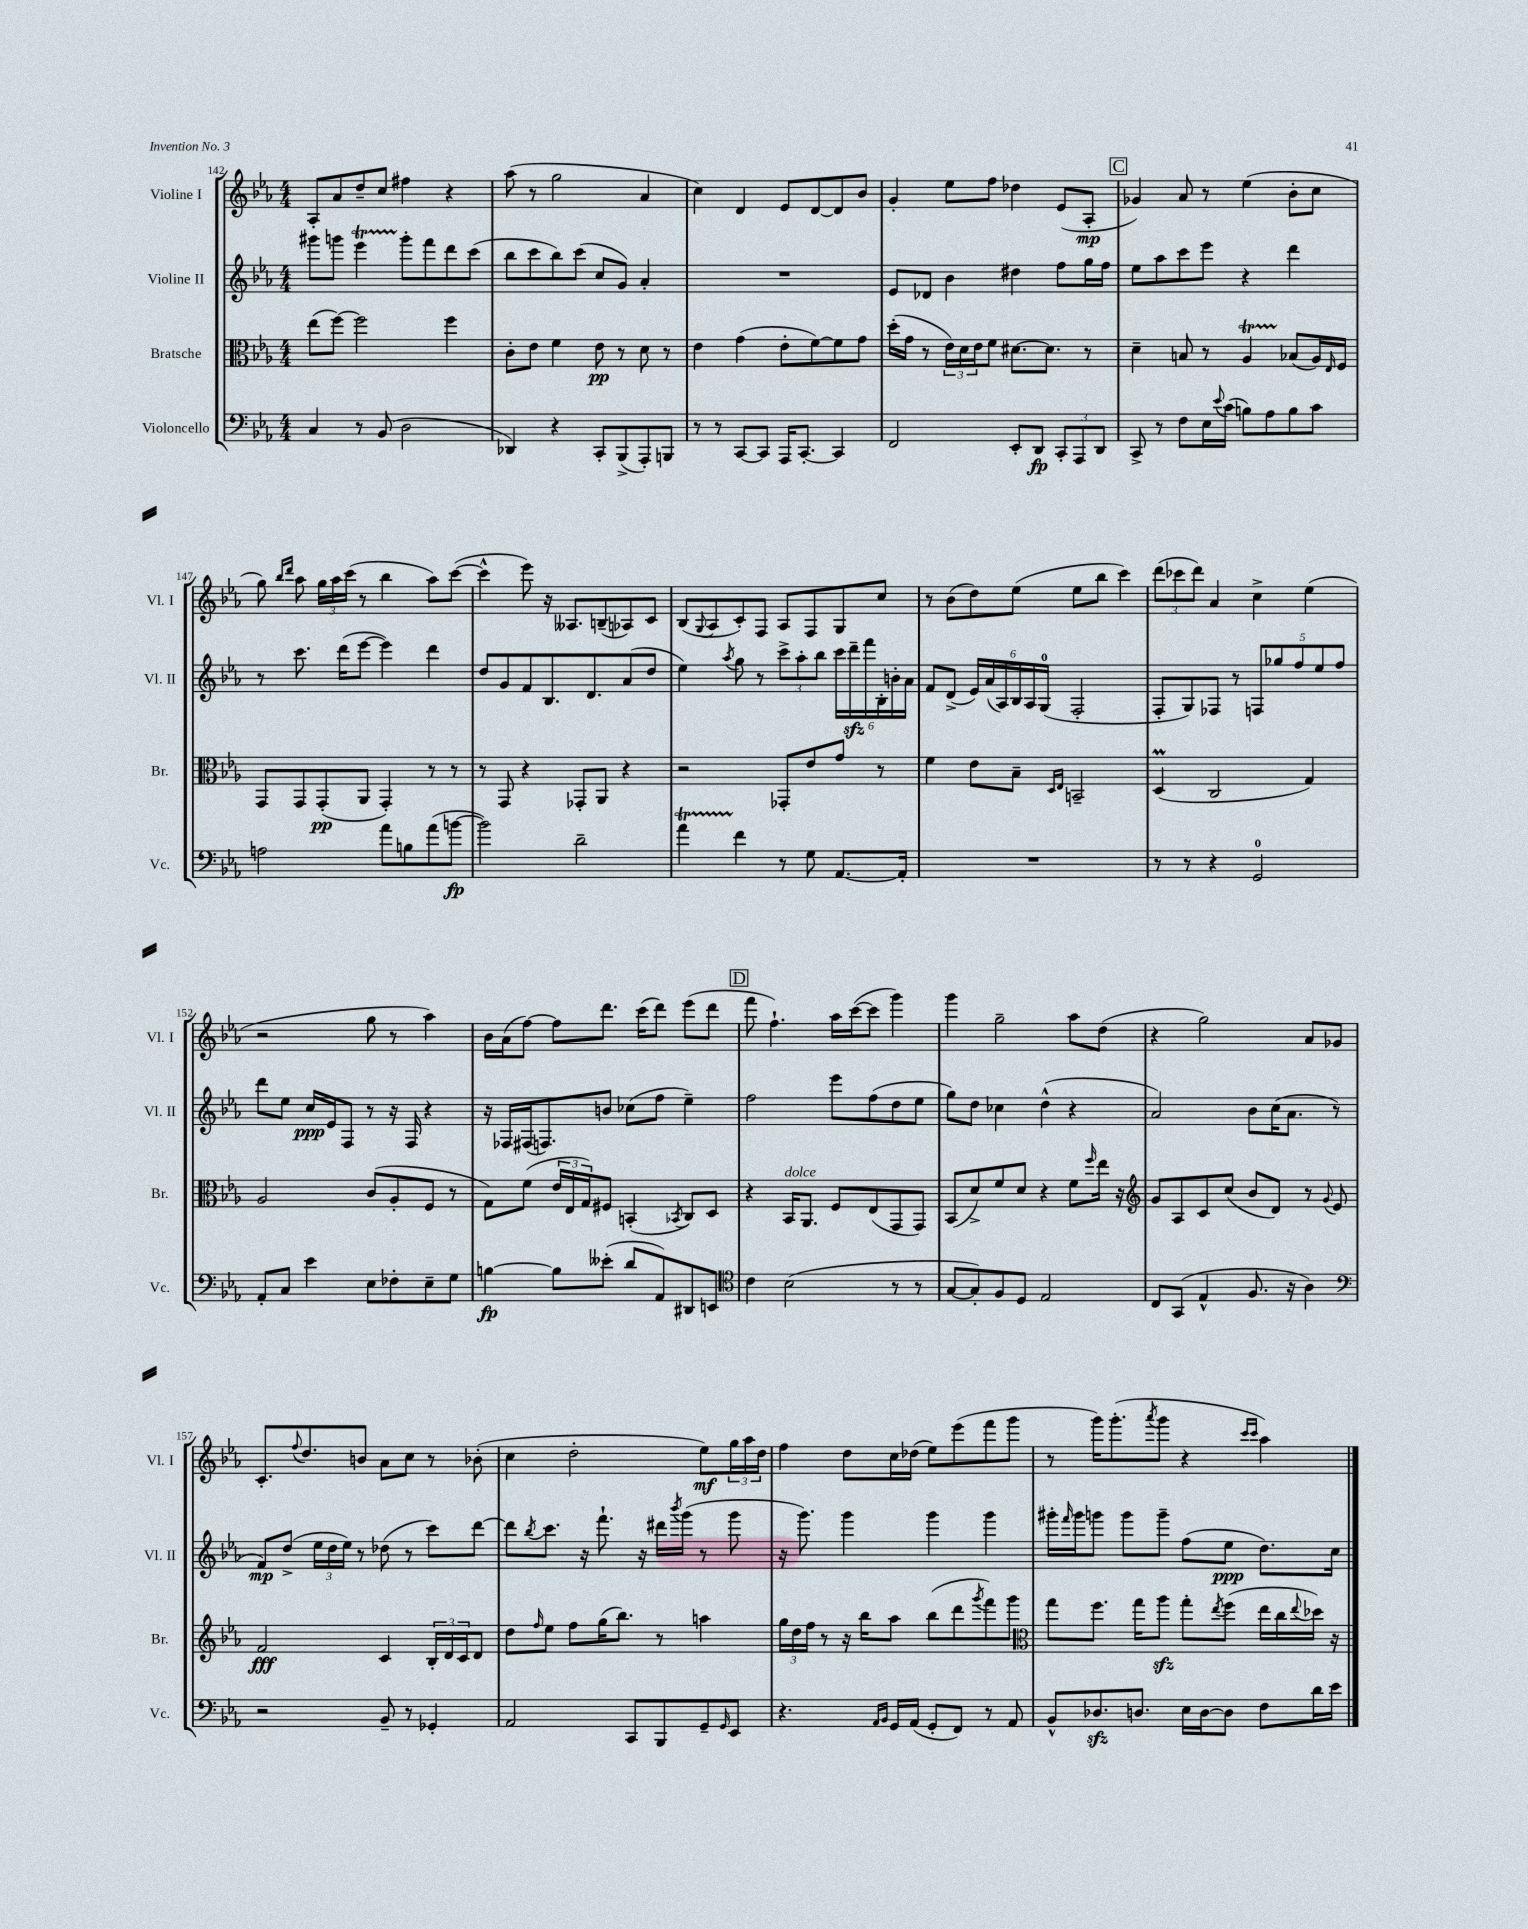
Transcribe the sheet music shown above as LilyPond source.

<<
\new StaffGroup <<
\new Staff = "s0" \with { instrumentName = "Violine I" shortInstrumentName = "Vl. I" } {
    \clef treble \key ees \major \numericTimeSignature \time 4/4
    aes8-. aes'8 d''8-- c''8 fis''4 r4 |
    aes''8( r8 g''2 aes'4 |
    c''4) d'4 ees'8 d'8~ d'8 bes'8 |
    g'4-. ees''8 f''8 des''4 ees'8( aes8-.\mp |
    \mark \markup { \box "C" } ges'4) aes'8 r8 ees''4( bes'8-. c''8 |
    g''8) \grace { bes''16 d'''16 } aes''8 \tuplet 3/2 { g''16 aes''16 c'''16( } r8 bes''4 aes''8) c'''8~( |
    c'''4-^ ees'''8) r16 aeses8. b8--( aes8) c'8 |
    bes8( \appoggiatura { g8 } aes8 c'8-.) f8 aes8 f8 g8 c''8 |
    r8 bes'8( d''8) ees''8( ees''8 bes''8 c'''4) |
    \tuplet 3/2 { d'''8( ces'''8 d'''8) } aes'4 c''4-> ees''4( |
    r2 g''8 r8 aes''4) |
    bes'16 aes'16( f''8~) f''8 d'''8. c'''16( d'''8) ees'''8( d'''8 |
    \mark \markup { \box "D" } f'''8 f''4.-!) aes''16 c'''16~( c'''8 g'''4) |
    g'''4 g''2-- aes''8 d''8( |
    r4 g''2) aes'8 ges'8 |
    c'8.-. \appoggiatura { f''8 } d''8. b'8 aes'8 c''8 r8 bes'8-.( |
    c''4 d''2-. ees''8\mf) \tuplet 3/2 { g''16 aes''16 d''16 } |
    f''4 d''8 c''16 des''16( ees''8) ees'''8( f'''8 g'''8 |
    r8 g'''16) g'''8.-.( \acciaccatura { aes'''8 } g'''8 r4 \grace { c'''16 c'''16 } aes''4) \bar "|." |
}
\new Staff = "s1" \with { instrumentName = "Violine II" shortInstrumentName = "Vl. II" } {
    \clef treble \key ees \major \numericTimeSignature \time 4/4
    gis'''8 g'''8 ees'''4\startTrillSpan g'''8-.\stopTrillSpan f'''8 d'''8 c'''8( |
    bes''8 c'''8 bes''8) c'''8( c''8 g'8) aes'4-. |
    R1 |
    ees'8 des'8 bes'4 dis''4 f''8 g''16 f''16 |
    \mark \markup { \box "C" } ees''8 aes''8 c'''8 ees'''8 r4 d'''4 |
    r8 c'''8. d'''16( ees'''8~ ees'''4) d'''4 |
    d''8 g'8 f'8 bes8. d'8. aes'8( d''8 |
    ees''4) \acciaccatura { aes''8 } g''8 r8 \tuplet 3/2 { c'''8-> aes''8-. bes''8 } \tuplet 6/4 { c'''16 d'''16--\sfz f'''16 bes16-. b'16-. aes'16 } |
    f'8 d'8->( \tuplet 6/4 { ees'16) aes'16( aes16) bes16 aes16 g16-0( } f2-. |
    f8-. g8) fes8 r8 \tuplet 5/4 { f8 ges''8 f''8 ees''8 f''8 } |
    d'''8 ees''8 c''16\ppp ees'16 f8 r8 r16 f16 r4 |
    r16 fes16 fis16( f8.) b'8 ces''8( f''8 ees''4--) |
    \mark \markup { \box "D" } f''2 ees'''8 f''8( d''8 ees''8 |
    g''8) d''8 ces''4 d''4-^( r4 |
    aes'2) bes'8 c''16( aes'8. r8 |
    f'8\mp) d''8->( \tuplet 3/2 { ees''16 d''16 ees''16) } r8 des''8( r8 c'''8) d'''8~ |
    d'''8 \acciaccatura { bes''8 } c'''8. r16 f'''8.-! r16 dis'''16 \acciaccatura { bes'''8 } g'''16( r8 g'''8 |
    r16 g'''8.) g'''4 g'''4 g'''4 |
    gis'''16-. \grace { f'''16 } gis'''16 g'''8 g'''8 g'''8-- f''8( ees''8\ppp d''8.) c''16 \bar "|." |
}
\new Staff = "s2" \with { instrumentName = "Bratsche" shortInstrumentName = "Br." } {
    \clef alto \key ees \major \numericTimeSignature \time 4/4
    ees''8( f''8~) f''2 f''4 |
    c'8-. ees'8 f'4 ees'8\pp r8 d'8 r8 |
    ees'4 g'4( ees'8-. f'8~) f'8 g'8 |
    d''16-.( g'16 r8 \tuplet 3/2 { ees'16) d'16 ees'16 } f'8 dis'8.~ dis'8. r8 |
    \mark \markup { \box "C" } d'4-- b8 r8 aes4\startTrillSpan bes8\stopTrillSpan( aes16) \grace { ees16 } f16 |
    g,8 g,8 g,8-.\pp( aes,8 g,4-.) r8 r8 |
    r8 g,8 r4 ges,8-. aes,8 r4 |
    r2 ges,8-. ees'8 g'8 r8 |
    f'4 ees'8 bes8-- \grace { d16 ees16 } b,2-- |
    d4\prall( c2 g4) |
    aes2 c'8( aes8-. f8 r8 |
    g8) f'8( \tuplet 3/2 { ees'16 ees16 g16) } fis8 b,4-.( \acciaccatura { bes,8 } c8) d8 |
    \mark \markup { \box "D" } r4 bes,16^\markup { \italic "dolce" } aes,8. f8 ees8( g,8 g,8) |
    bes,8( d'8->) f'8 d'8 r4 f'8 \grace { f''16 } ees''16 r16 |
    \clef treble g'8 aes8 c'8 c''8( bes'8 d'8) r8 \appoggiatura { g'8 } ees'8 |
    f'2\fff c'4 \tuplet 3/2 { bes16-. d'16 c'16 } d'8 |
    d''8 \grace { f''16 } ees''8 f''8 g''16( bes''8.) r8 a''4 |
    \tuplet 3/2 { g''16 d''16 f''16 } r8 r16 bes''16 aes''8 bes''8( d'''8 \acciaccatura { g'''8 } f'''8) g'''8 |
    \clef alto g''8 f''8. g''16 aes''8\sfz g''8-. \acciaccatura { ees''8 } f''8( ees''16 c''16 \appoggiatura { ees''8 } des''16) r16 \bar "|." |
}
\new Staff = "s3" \with { instrumentName = "Violoncello" shortInstrumentName = "Vc." } {
    \clef bass \key ees \major \numericTimeSignature \time 4/4
    c4 r8 bes,8( d2 |
    des,4) r4 c,8-. bes,,8->( aes,,8-.) b,,8 |
    r8 r8 c,8~ c,8 aes,,16 c,8.~-. c,4 |
    f,2 ees,8-. d,8\fp \tuplet 3/2 { c,8-. aes,,8 d,8 } |
    \mark \markup { \box "C" } c,8-> r8 f8 ees16 \appoggiatura { ees'8 } c'16( b8) aes8 b8 c'8 |
    a2 aes'8 b8 aes'8( b'8~\fp |
    b'2) d'2-- |
    aes'4\startTrillSpan f'4\stopTrillSpan r8 g8 aes,8.~ aes,16-. |
    R1 |
    r8 r8 r4 g,2-0 |
    aes,8-. c8 ees'4 ees8 fes8-. ees8-- g8 |
    b4~\fp b8 eeses'8-.( d'8 aes,8) dis,8 e,8 |
    \mark \markup { \box "D" } \clef tenor c'4 bes2( r8 r8 |
    g8~ g8-.) f8 d8 ees2 |
    c8 g,8( ees4-^ f8. r16 aes4) |
    \clef bass r2 bes,8-- r8 ges,4-. |
    aes,2 c,8 bes,,8 g,8-- \grace { g,16 } ees,8 |
    r4. \grace { aes,16 bes,16 } g,16 aes,16( g,8-. f,8) r8 aes,8 |
    bes,8-^ des8.\sfz d8. ees16 d16~ d8 f8 d'16 ees'16 \bar "|." |
}
>>
>>
\layout { \context { \Score currentBarNumber = #142 } }
